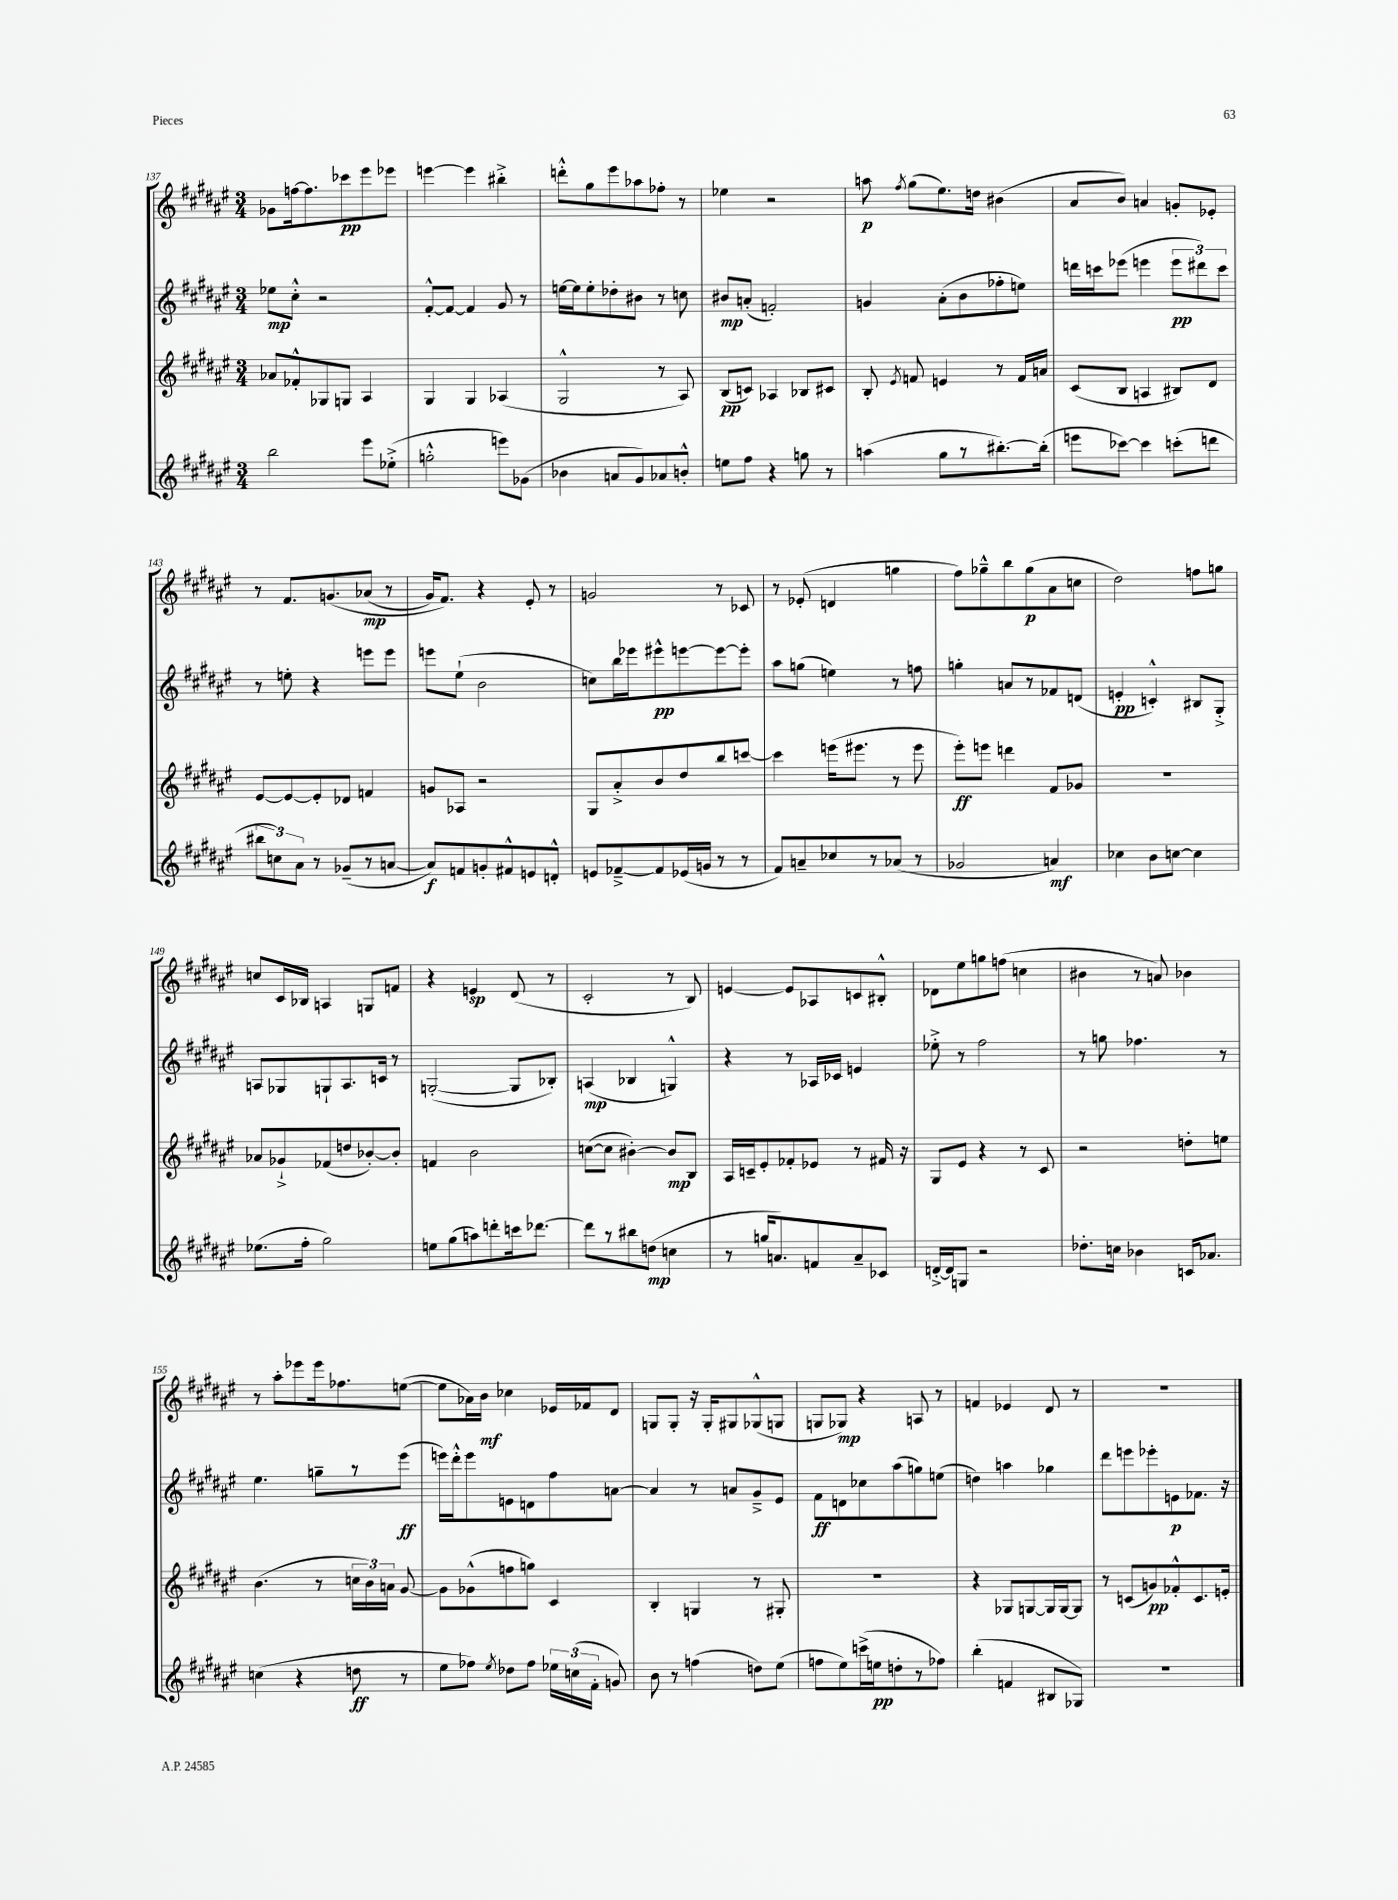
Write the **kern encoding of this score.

**kern	**kern	**kern	**kern
*staff4	*staff3	*staff2	*staff1
*clefG2	*clefG2	*clefG2	*clefG2
*k[f#c#g#d#a#e#]	*k[f#c#g#d#a#e#]	*k[f#c#g#d#a#e#]	*k[f#c#g#d#a#e#]
*M3/4	*M3/4	*M3/4	*M3/4
2bb\	8a-/L	8ee-\L	8g-\L
.	8f-'^^/	8cc#'^^\J	[16ff\k
.	.	.	8.ff\]
.	8G-/	2r	.
.	8G/J	.	8ccc-\
8eee#\L	4A#/	.	8eee#\
(8ee-'^\J	.	.	8eee-\J
=	=	=	=
2gg'^^\	4G#/	[8f#'^^/L	[4eee\
.	.	8f#/_J	.
.	4G#/	4f#/]	4eee\]
8eee\L)	(4A-/	8g#/	4bb#'^\
(8g-\J	.	8r	.
=	=	=	=
4b-\	2G#^^/	[16ee\LL	8ddd'^^\L
.	.	16ee\]J	.
.	.	8ee'\	8gg#\
8a/L	.	8dd-'\	8eee#\
8g#/)	.	8b#\J	8aa-\
8a-/	8r	8r	8ff-'\J
8b'^^/J	8A#/)	8cc\	8r
=	=	=	=
8ee\L	(8B/L	8b#/L	4ee-\
8ff#\J	8c/J)	(8a'/J	.
4r	4A-/	2f'/)	2r
8gg\	8B-/L	.	.
8r	8c#/J	.	.
=	=	=	=
(4aa\	8B'/	4g/	8aa\
.	8qe#/	.	8qff#/
.	8f/	.	(8gg#\L
8gg#\L	4e/	(8a#'\L	8.ee#\)
8r	.	8b\	.
.	.	.	16dd\Jk
[8.bb#'\)	8r	8ff-'\	(4b#\
.	16f/LL	8ee\J)	.
(16bb#'\]Jk	16a/JJ	.	.
=	=	=	=
8eee\L	(8c#/L	16ddd\LL	8a#/L
.	.	16ccc\J	.
[8ccc-\J)	8B/J	(8eee-\J	8b/J)
4ccc-\]	4A/	4eee\	4a/
(8ccc'\L	8B#/L)	12eee\L	8g'/L
.	.	12ddd#\)	.
8ddd\J	8d#/J	.	8e-'/J
.	.	12ccc\J	.
=	=	=	=
12bb#\L	[8e#/L	8r	8r
12cc\)	.	.	.
.	8e#/_	8ee'\	8.f#/L
12a#\J	.	.	.
8r	8e#'/]	4r	.
.	.	.	&(8.g/
(8g-~/L	8d-/J	.	.
8r	4f/	8eee\L	(8a-/J
[8a/J	.	8eee\J	8r
=	=	=	=
8a/]L)	8g/L	8eee\L	16g#/LK)
.	.	.	8.f#/J&)
8f/	8A-/J	(8ee#`\J	.
8g'/	2r	2b\	4r
8f#^^/	.	.	.
8e/	.	.	8e#'/
8d'^^/J	.	.	8r
=	=	=	=
8e/L	8G#/L	8cc\L)	2g/
[8f-~^/	8a#'^/	16bb\L	.
.	.	16eee-\J	.
8f-/]	8b/	8eee#^^\	.
(16e-/L	8dd#/	[8eee\	.
16g/JJ	.	.	.
8r	8bb/	8eee\_	8r
8r	[8ccc/J	8eee'\]J	8c-/
=	=	=	=
8f#/L)	4ccc\]	8aa#\L	8r
8a~/	.	(8gg\J	(8e-'/
8cc-/	(16eee\LK	4ee\)	4d/
.	8.eee#\J	.	.
8r	.	.	.
(8a-/J	8r	8r	4gg\
8r	8eee#\	8ff\	.
=	=	=	=
2g-/	8eee#'\L)	4gg'\	8ff#\L)
.	8eee\J	.	8gg-~^^\
.	4ddd\	8a/L	8bb\
.	.	8r	(8gg-\
4a/)	8f#/L	8f-/	8a#\
.	8g-/J	(8d/J	8cc\J
=	=	=	=
4cc-\	2.r	4e'/	2dd#\)
8b\L	.	4c'^^/)	.
[8cc\J	.	.	.
4cc\]	.	8B#/L	8ff\L
.	.	8G#'^/J	8gg\J
=	=	=	=
(8.ee-\L	8a-/L	8A/L	8cc/L
.	8g-`^/	8G-/	16c#/L
16ff#'\Jk	.	.	16B-/JJ
2gg#\)	(8f-/	8G`/	4A/
.	8dd/	8.A/	.
.	[8b-'/)	.	8G/L
.	.	16c/Jk	.
.	8b-'/]J	8r	8f/J
=	=	=	=
8ee\L	4f/	([2G'/	4r
(8gg#\	.	.	.
8aa\)	2b\	.	4e/
8ddd'\	.	.	.
16ccc\k	.	8G/]L	(8d#/
[8.ddd-\J	.	.	.
.	.	8B-'/J)	8r
=	=	=	=
8ddd-\]L	([8cc\L	(4A/	2c#'/
8r	8cc\]J	.	.
8bb#\	[4b#'\)	4B-/	.
(8dd\J	.	.	.
4cc\	8b#/]L	4G^^/)	8r
.	8B/J	.	8B/)
=	=	=	=
8r	16A#/LL	4r	[4e/
.	16c~/J	.	.
16gg/LK	8e#'/	.	.
8.a/)	.	.	.
.	8f-'/	8r	8e/]L
8f/	8e-/J	16A-/LL	8A-/
.	.	16c-/JJ	.
8a~/	8r	4e/	8c/
8c-/J	16f#/	.	8B#'^^/J
.	16r	.	.
=	=	=	=
[16d'^/LL	8G#/L	8ee-'^\	8d-\L
16d/]J	.	.	.
8G/J	8e#/J	8r	8ee#\
2r	4r	2ff#\	8gg\
.	.	.	(8ff\J
.	8r	.	4cc\
.	8c#/	.	.
=	=	=	=
8.dd-'\L	2r	8r	4b#\
.	.	8gg\	.
16cc\Jk	.	.	.
4b-\	.	4.ff-\	8r
.	.	.	8a/)
16c/LK	8dd'\L	.	4b-\
8.a-/J	.	.	.
.	8ee\J	8r	.
=	=	=	=
(4cc\	(4.b\	4.ee#\	8r
.	.	.	8aa#'\L
4r	.	.	8eee-\
.	8r	8gg~\L	16eee-\k
.	.	.	8.ff-\
8dd\	24cc\LL	8r	.
.	24b\)	.	.
.	24a\JJ	.	.
8r	[8g#/	(8eee#\J	([8ee\J
=	=	=	=
8ee#\L	8g#\]L	16eee\LL)	8ee\]L
.	.	16ddd#'^^\J	.
8ff-\J)	(8g-^^\	8eee\	16a-\L)
.	.	.	16b\JJ
8qee#/	.	.	.
8dd-\L	8ff\	8e\	4cc-\
8ff-\J	8gg\J)	8d\	.
24ee-\LL	4c#/	8ff#\	16e-/LL
(24cc\	.	.	.
.	.	.	16f-/J
24f#'\JJ	.	.	.
8g/)	.	[8a\J	8d#/J
=	=	=	=
8b\	4B'/	4a/]	8G/L
8r	.	.	8G'/J
(4ff\	4G/	8r	16r
.	.	.	16G'/LK
.	.	8a/L	8G#/
8dd\L)	8r	8g#~^/	(8G-^^/
(8ee#\J	8G#'/	8e#/J	8G/J
=	=	=	=
8ff\L	2.r	8f#\L	8G/L
8ee#\)	.	8d\	8G-/J)
(16ccc^\L	.	8cc-\	4r
16ee\J	.	.	.
8dd'\	.	(8aa#\	.
8r	.	8gg\)	8A/
8ff-\J)	.	(8ee\J	8r
=	=	=	=
(4bb'\	4r	4dd\)	4f/
4f/	8G-/L	4aa\	4e-/
.	[8G/	.	.
8B#/L	16G/]L	4gg-\	8d#/
.	[16G/J	.	.
8G-/J)	8G/]J	.	8r
=	=	=	=
2.r	8r	8ddd#\L	2.r
.	(8c/L	8eee\	.
.	8g/)	8eee-'\	.
.	8f-'^^/	8e\	.
.	8.c/	8.f-\J	.
.	16e'/Jk	16r	.
==	==	==	==
*-	*-	*-	*-
